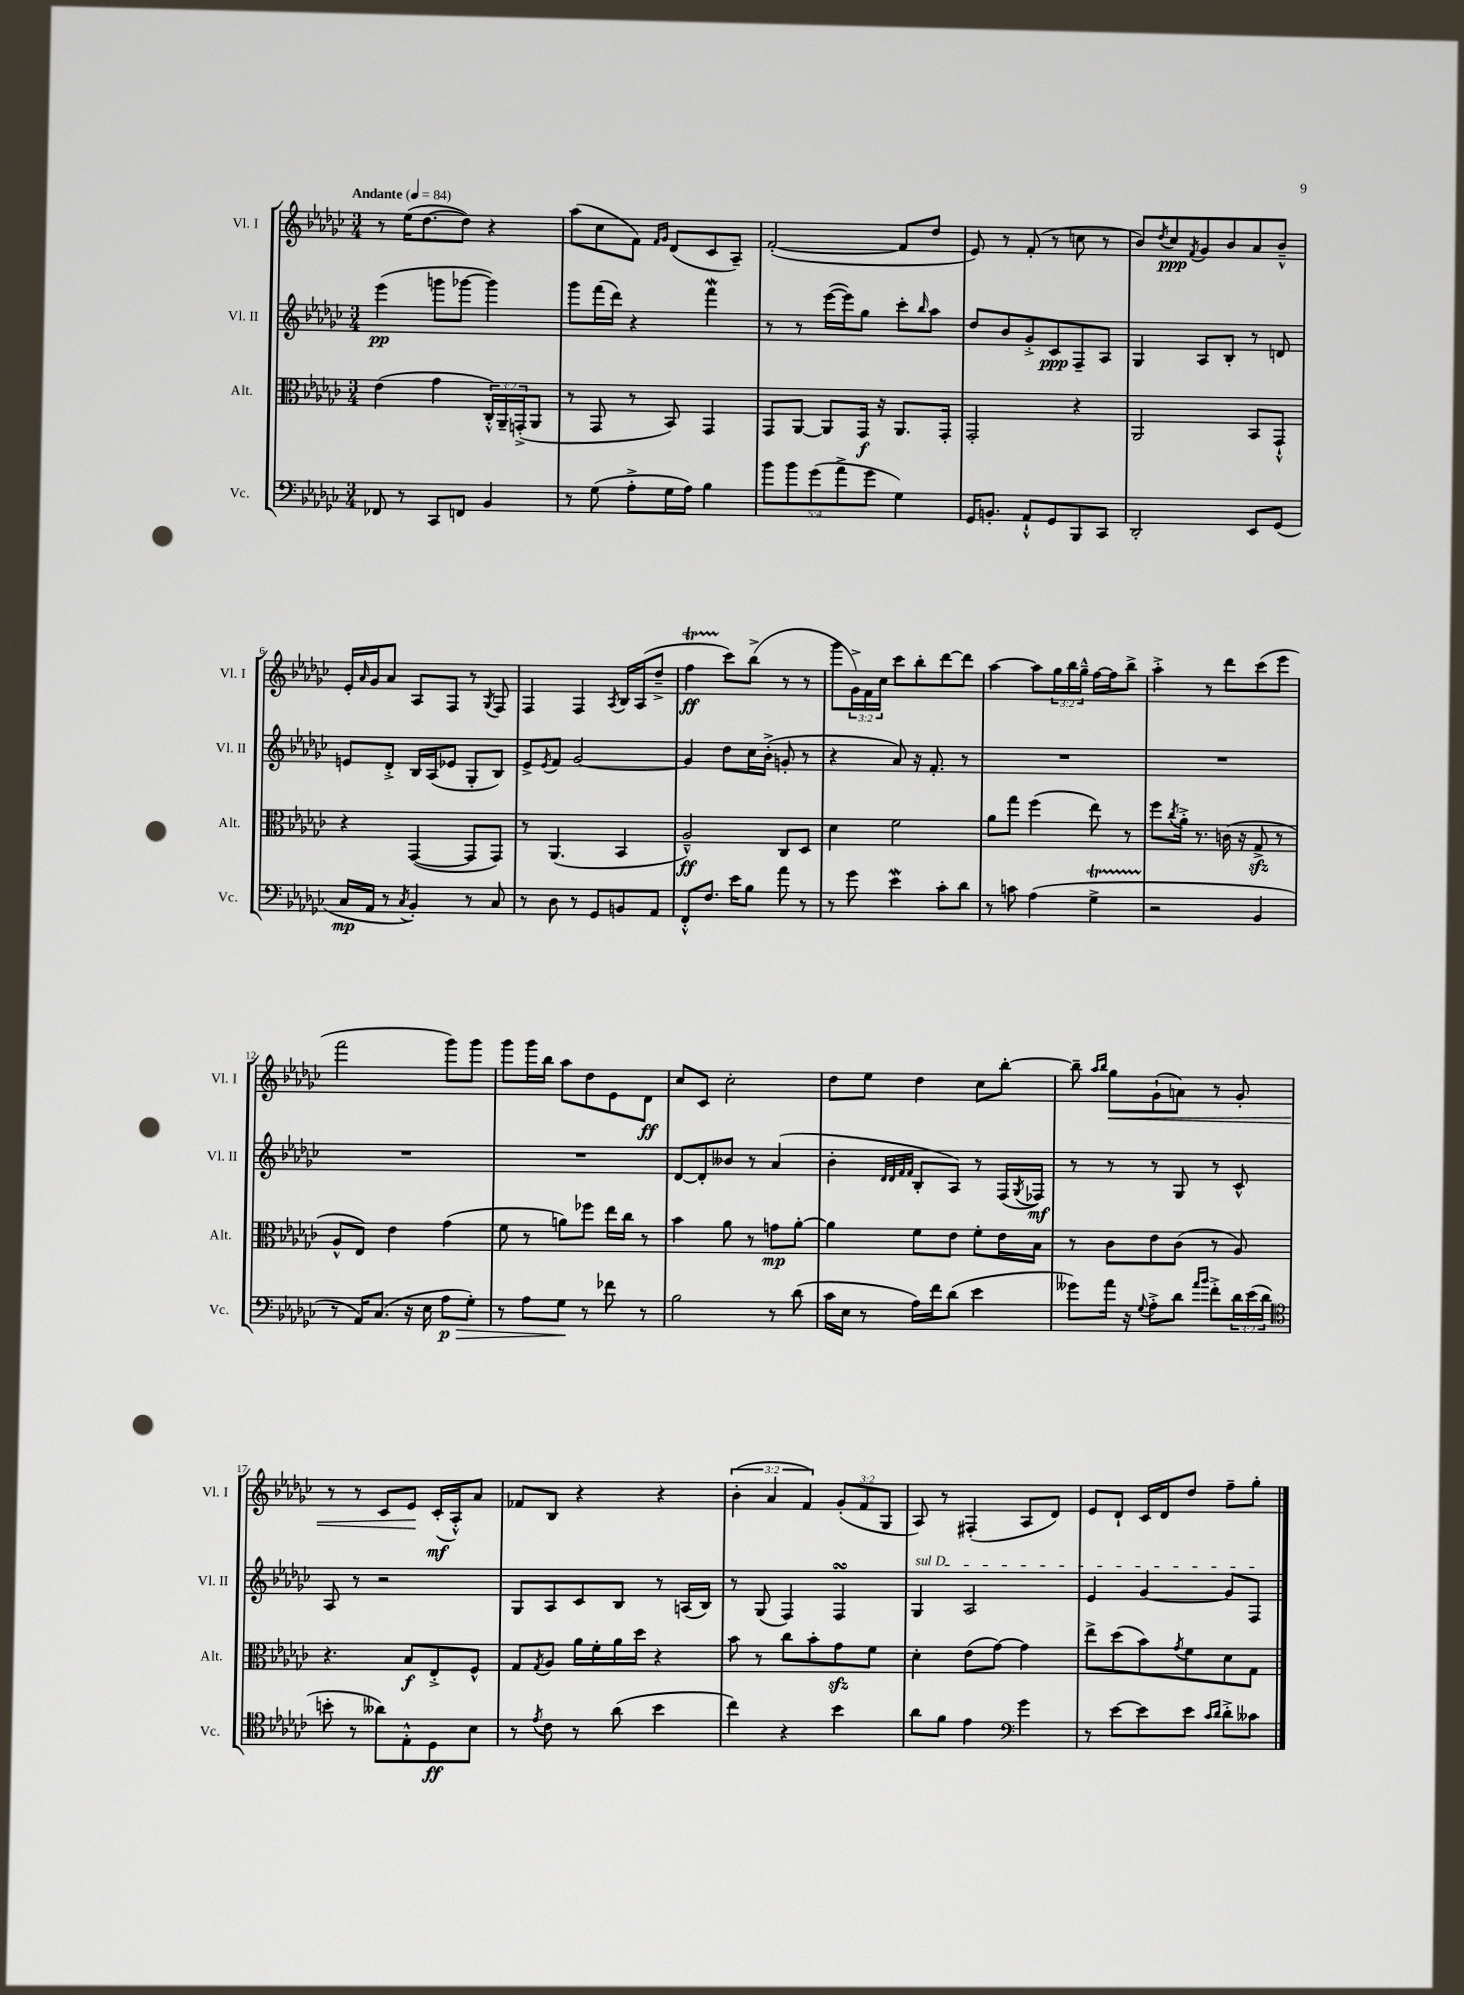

**kern	**dynam	**kern	**dynam	**kern	**dynam	**kern	**dynam
*part4	*part4	*part3	*part3	*part2	*part2	*part1	*part1
*staff4	*staff4	*staff3	*staff3	*staff2	*staff2	*staff1	*staff1
*I"Vc.	*	*I"Alt.	*	*I"Vl. II	*	*I"Vl. I	*
*I'Vc.	*	*I'Alt.	*	*I'Vl. II	*	*I'Vl. I	*
*clefF4	*	*clefC3	*	*clefG2	*	*clefG2	*
*k[b-e-a-d-g-c-]	*	*k[b-e-a-d-g-c-]	*	*k[b-e-a-d-g-c-]	*	*k[b-e-a-d-g-c-]	*
*M3/4	*	*M3/4	*	*M3/4	*	*M3/4	*
*MM84	*	*MM84	*	*MM84	*	*MM84	*
=1	=1	=1	=1	=1	=1	=1	=1
!	!	!	!	!	!	!LO:TX:a:B:t=Andante	!
8FF-X/	.	(4e-\	.	(4eee-\	pp	8r	.
8r	.	.	.	.	.	(16ee-\KL	.
.	.	.	.	.	.	[8.dd-\	.
8CC-/L	.	4g-\	.	8gggn\L	.	.	.
8FFn/J	.	.	.	[8ggg-X\J	.	8dd-\J])	.
4BB-/	.	24C-'^^/LL)	.	4ggg-\])	.	4r	.
.	.	24AA-~/	.	.	.	.	.
.	.	(24GGn'^/J	.	.	.	.	.
.	.	8AA-/J	.	.	.	.	.
=2	=2	=2	=2	=2	=2	=2	=2
8r	.	8r	.	8ggg-\L	.	(8aa-\L	.
(8G-\	.	8GG-/	.	(16fff\L	.	8cc-\	.
.	.	.	.	16ddd-\JJ)	.	.	.
8A-'^\L	.	8r	.	4r	.	8f\J)	.
.	.	.	.	.	.	16qqf/LL	.
.	.	.	.	.	.	16qqg-/JJ	.
16G-\L	.	8BB-/)	.	.	.	(8d-/L	.
16A-\JJ)	.	.	.	.	.	.	.
4B-\	.	4GG-/	.	4fffW\	.	8c-/	.
.	.	.	.	.	.	8A-~/J)	.
=3	=3	=3	=3	=3	=3	=3	=3
10b-\L	.	8GG-/L	.	8r	.	([2f'/	.
10b-\	.	.	.	.	.	.	.
.	.	[8AA-/J	.	8r	.	.	.
(10g-\	.	.	.	.	.	.	.
.	.	8AA-/L]	.	([16eee-\LL	.	.	.
10a-^\	.	.	.	.	.	.	.
.	.	.	.	16eee-\J])	.	.	.
.	.	16GG-/Jk	f	8gg-\J	.	.	.
10g-\J	.	.	.	.	.	.	.
.	.	16r	.	.	.	.	.
4G-\)	.	8.AA-/L	.	8ccc-'\L	.	8f/L]	.
.	.	.	.	16qqbb-/	.	.	.
.	.	.	.	8aa-\J	.	8dd-/J	.
.	.	16GG-'/Jk	.	.	.	.	.
=4	=4	=4	=4	=4	=4	=4	=4
16GG-/KL	.	2GG-'/	.	8dd-/L	.	8e-/)	.
8.BBn'/J	.	.	.	.	.	.	.
.	.	.	.	8b-/	.	8r	.
8AA-`^^/L	.	.	.	8g-'^/	.	(8f'/	.
8GG-/	.	.	.	8c-/	ppp	8r	.
8BBB-/	.	4r	.	8F~/	.	8ccn\	.
8CC-/J	.	.	.	8A-/J	.	8r	.
=5	=5	=5	=5	=5	=5	=5	=5
2DD-'/	.	2AA-/	.	4G-/	.	8b-/L)	.
.	.	.	.	.	.	8qdd-/	.
.	.	.	.	.	.	8cc-/	ppp
.	.	.	.	.	.	8qf/	.
.	.	.	.	8A-/L	.	8g-/	.
.	.	.	.	8B-'/J	.	8b-/	.
8EE-/L	.	8BB-/L	.	8r	.	8a-/	.
(8GG-/J	.	8GG-`^^/J	.	8dn/	.	8b-~^^/J	.
!!LO:LB:g=z
=6	=6	=6	=6	=6	=6	=6	=6
16C-/LL	mp	4r	.	8en/L	.	16e-'/LL	.
.	.	.	.	.	.	16qqa-/	.
16AA-/JJ	.	.	.	.	.	16g-/J	.
8r	.	.	.	8d-'^/J	.	8a-/J	.
8qC-/	.	.	.	.	.	.	.
4BB-'/)	.	([4GG-/	.	16B-/LL	.	8A-/L	.
.	.	.	.	(16A-/J	.	.	.
.	.	.	.	8e-X/J	.	8F/J	.
8r	.	8GG-/L]	.	8G-'/L	.	8r	.
.	.	.	.	.	.	8qG-/	.
8C-/	.	8GG-/J)	.	8B-/J)	.	8F/	.
=7	=7	=7	=7	=7	=7	=7	=7
8r	.	8r	.	8e-^/L	.	4F/	.
.	.	.	.	8qe-/	.	.	.
8D-\	.	(4.AA-/	.	8f/J	.	.	.
8r	.	.	.	[2g-/	.	4F/	.
8GG-/L	.	.	.	.	.	.	.
.	.	.	.	.	.	8qA-/	.
8BBn/	.	4BB-/	.	.	.	16B-/LL	.
.	.	.	.	.	.	(16A-/J	.
8AA-/J	.	.	.	.	.	8dd-~^/J	.
=8	=8	=8	=8	=8	=8	=8	=8
8FF'^^/L	.	2A-~^^/)	ff	4g-/]	.	4fft\	ff
8.F/J	.	.	.	.	.	.	.
.	.	.	.	8dd-\L	.	8ccc-\L)	.
16e-\KL	.	.	.	.	.	.	.
8B-\J	.	.	.	16cc-\L	.	(8bb-^\J	.
.	.	.	.	(16b-'^\JJ	.	.	.
8a-\	.	8C-/L	.	8gn'/	.	8r	.
8r	.	8D-/J	.	8r	.	8r	.
=9	=9	=9	=9	=9	=9	=9	=9
8r	.	4d-\	.	4r	.	8ggg-\L	.
8g-\	.	.	.	.	.	24g-^\L)	.
.	.	.	.	.	.	24f\	.
.	.	.	.	.	.	24cc-\JJ	.
4e-W\	.	2f\	.	8a-/)	.	8ccc-\L	.
.	.	.	.	16r	.	8bb-'\	.
.	.	.	.	8.f'/	.	.	.
8c-'\L	.	.	.	.	.	[8ddd-\	.
8d-\J	.	.	.	8r	.	8ddd-\J]	.
=10	=10	=10	=10	=10	=10	=10	=10
8r	.	8a-\L	.	2.r	.	[4aa-\	.
8cn\	.	8gg-\J	.	.	.	.	.
(4A-\	.	(4ff\	.	.	.	8aa-\L]	.
.	.	.	.	.	.	24gg-\L	.
.	.	.	.	.	.	24bb-\	.
.	.	.	.	.	.	24gg-~^^\JJ	.
4G-T^\	.	8ee-\)	.	.	.	[16ff\LL	.
.	.	.	.	.	.	16ff\J]	.
.	.	8r	.	.	.	8bb-^\J	.
=11	=11	=11	=11	=11	=11	=11	=11
2r	.	8ff\L	.	2.r	.	4aa-'^\	.
.	.	8qcc-/	.	.	.	.	.
.	.	16a-'^\Jk	.	.	.	.	.
.	.	8.r	.	.	.	.	.
.	.	.	.	.	.	8r	.
.	.	(16cn\	.	.	.	8ddd-\L	.
.	.	16r	.	.	.	.	.
4BB-/	.	8G-zz^/	.	.	.	(8ccc-\	.
.	.	8r	.	.	.	8eee-\J	.
!!LO:LB:g=z
=12	=12	=12	=12	=12	=12	=12	=12
8r	.	8A-^^/L	.	2.r	.	2fff\	.
16AA-/KL)	.	8E-/J)	.	.	.	.	.
(8.C-/J	.	.	.	.	.	.	.
.	.	4e-\	.	.	.	.	.
16r	.	.	.	.	.	.	.
16E-\	.	.	.	.	.	.	.
!	!LO:HP:b	!	!	!	!	!	!
8A-\L	> p	(4g-\	.	.	.	8ggg-\L)	.
8G-'\J)	.	.	.	.	.	8ggg-\J	.
=13	=13	=13	=13	=13	=13	=13	=13
8r	.	8f\	.	2.r	.	8ggg-\L	.
8A-\L	.	8r	.	.	.	16ggg-\L	.
.	.	.	.	.	.	16bb-\JJ	.
8G-\J	.	8an\L)	.	.	.	8aa-\L	.
8r	]	8ff-X\J	.	.	.	8dd-\	.
8f-X\	.	16ee-\LL	.	.	.	8e-\	.
.	.	16cc-\JJ	.	.	.	.	.
8r	.	8r	.	.	.	8d-\J	ff
=14	=14	=14	=14	=14	=14	=14	=14
2B-\	.	4b-\	.	[8d-/L	.	8cc-/L	.
.	.	.	.	8d-'/]	.	8c-/J	.
.	.	8a-\	.	8b--X/J	.	2cc-'\	.
.	.	8r	.	8r	.	.	.
8r	.	8gn\L	mp	(4a-/	.	.	.
(8d-\	.	[8a-'\J	.	.	.	.	.
=15	=15	=15	=15	=15	=15	=15	=15
16c-\LL	.	4a-\]	.	4b-'\	.	8dd-\L	.
16E-\JJ	.	.	.	.	.	.	.
8r	.	.	.	.	.	8ee-\J	.
.	.	.	.	32qqd-/LLL	.	.	.
.	.	.	.	32qqd-/	.	.	.
.	.	.	.	32qqf/	.	.	.
.	.	.	.	32qqf/JJJ	.	.	.
16A-\LL)	.	8f\L	.	8B-'/L	.	4dd-\	.
16f\J	.	.	.	.	.	.	.
(8d-\J	.	8e-\J	.	8A-/J)	.	.	.
4e-\	.	8f'\L	.	8r	.	8cc-\L	.
.	.	16e-\L	.	(16F/LL	.	[8bb-'\J	.
.	.	.	.	8qG-/	.	.	.
.	.	16B-\JJ	.	16F-X/JJ)	mf	.	.
=16	=16	=16	=16	=16	=16	=16	=16
8g--X\L)	.	8r	.	8r	.	8bb-~\]	.
.	.	.	.	.	.	16qqaa-/LL	.
.	.	.	.	.	.	16qqbb-/JJ	.
!	!	!	!	!	!	!	!LO:HP:b
16a-\Jk	.	8c-\L	.	8r	.	8gg-\L	<
16r	.	.	.	.	.	.	.
8qqG-/	.	.	.	.	.	.	.
8A-'^\L	.	8e-\	.	8r	.	(8g-`\	.
8d-\J	.	(8c-\J	.	8G-/	.	8an\J)	.
16qqa-/LL	.	.	.	.	.	.	.
16qqb-/JJ	.	.	.	.	.	.	.
8f'^\L	.	8r	.	8r	.	8r	.
24d-\L	.	8A-/)	.	8c-^^/	.	8g-'/	.
(24e-\	.	.	.	.	.	.	.
24d-\JJ	.	.	.	.	.	.	.
!!LO:LB:g=z
=17	=17	=17	=17	=17	=17	=17	=17
*clefC4	*	*	*	*	*	*	*
8bn'\	.	4.r	.	8A-/	.	8r	.
8r	.	.	.	8r	.	8r	.
8a--X\L)	.	.	.	2r	.	8c-/L	.
8E-'^^\	.	8B-/L	f	.	.	8e-/J	.
8D-\	ff	8E-'^/	.	.	.	(16c-'/LL	[ mf
.	.	.	.	.	.	16A-'^^/J)	.
8B-\J	.	8F^^/J	.	.	.	8a-/J	.
=18	=18	=18	=18	=18	=18	=18	=18
8r	.	8G-/L	.	8G-/L	.	8f-X/L	.
8qe-/	.	8qG-/	.	.	.	.	.
8c-\	.	8A-/J	.	8A-/	.	8B-/J	.
8r	.	16a-\LL	.	8c-/	.	4r	.
.	.	16f'\	.	.	.	.	.
(8a-\	.	16a-\	.	8B-/J	.	.	.
.	.	16dd-\JJ	.	.	.	.	.
4b-\	.	4r	.	8r	.	4r	.
.	.	.	.	(16An/LL	.	.	.
.	.	.	.	16B-/JJ)	.	.	.
=19	=19	=19	=19	=19	=19	=19	=19
4cc-\)	.	8b-\	.	8r	.	(6b-'\	.
.	.	8r	.	(8G-/	.	.	.
.	.	.	.	.	.	6a-/	.
4r	.	8cc-\L	.	4F/)	.	.	.
.	.	.	.	.	.	6f/)	.
.	.	8b-'\	.	.	.	.	.
4b-\	.	8g-zz\	.	4FsSsS/	.	(12g-'/L	.
.	.	.	.	.	.	12f/	.
.	.	8f\J	.	.	.	.	.
.	.	.	.	.	.	12G-/J	.
=20	=20	=20	=20	=20	=20	=20	=20
!	!	!	!	!LO:TX:a:i:t=sul D	!	!	!
8a-\L	.	4d-'\	.	4G-/	.	8A-/)	.
8f\J	.	.	.	.	.	8r	.
4e-\	.	(8e-\L	.	2A-/	.	(4F#X'/	.
.	.	[8g-\J)	.	.	.	.	.
*clefF4	*	*	*	*	*	*	*
4g-\	.	4g-\]	.	.	.	8A-/L	.
.	.	.	.	.	.	8d-/J)	.
=21	=21	=21	=21	=21	=21	=21	=21
8r	.	8ee-^\L	.	4e-/	.	8e-/L	.
[8e-\L	.	(8dd-\	.	.	.	8d-`/J	.
8e-\]	.	8b-\)	.	[4g-/	.	16c-/LL	.
.	.	.	.	.	.	16d-/J	.
.	.	8qg-/	.	.	.	.	.
8e-\J	.	8f\	.	.	.	8dd-/J	.
16qqc-/LL	.	.	.	.	.	.	.
16qqd-/JJ	.	.	.	.	.	.	.
8d-'^\L	.	8d-\	.	8g-/L]	.	8ff~\L	.
8c--X\J	.	8G-\J	.	8F/J	.	8gg-'\J	.
==	==	==	==	==	==	==	==
*-	*-	*-	*-	*-	*-	*-	*-
